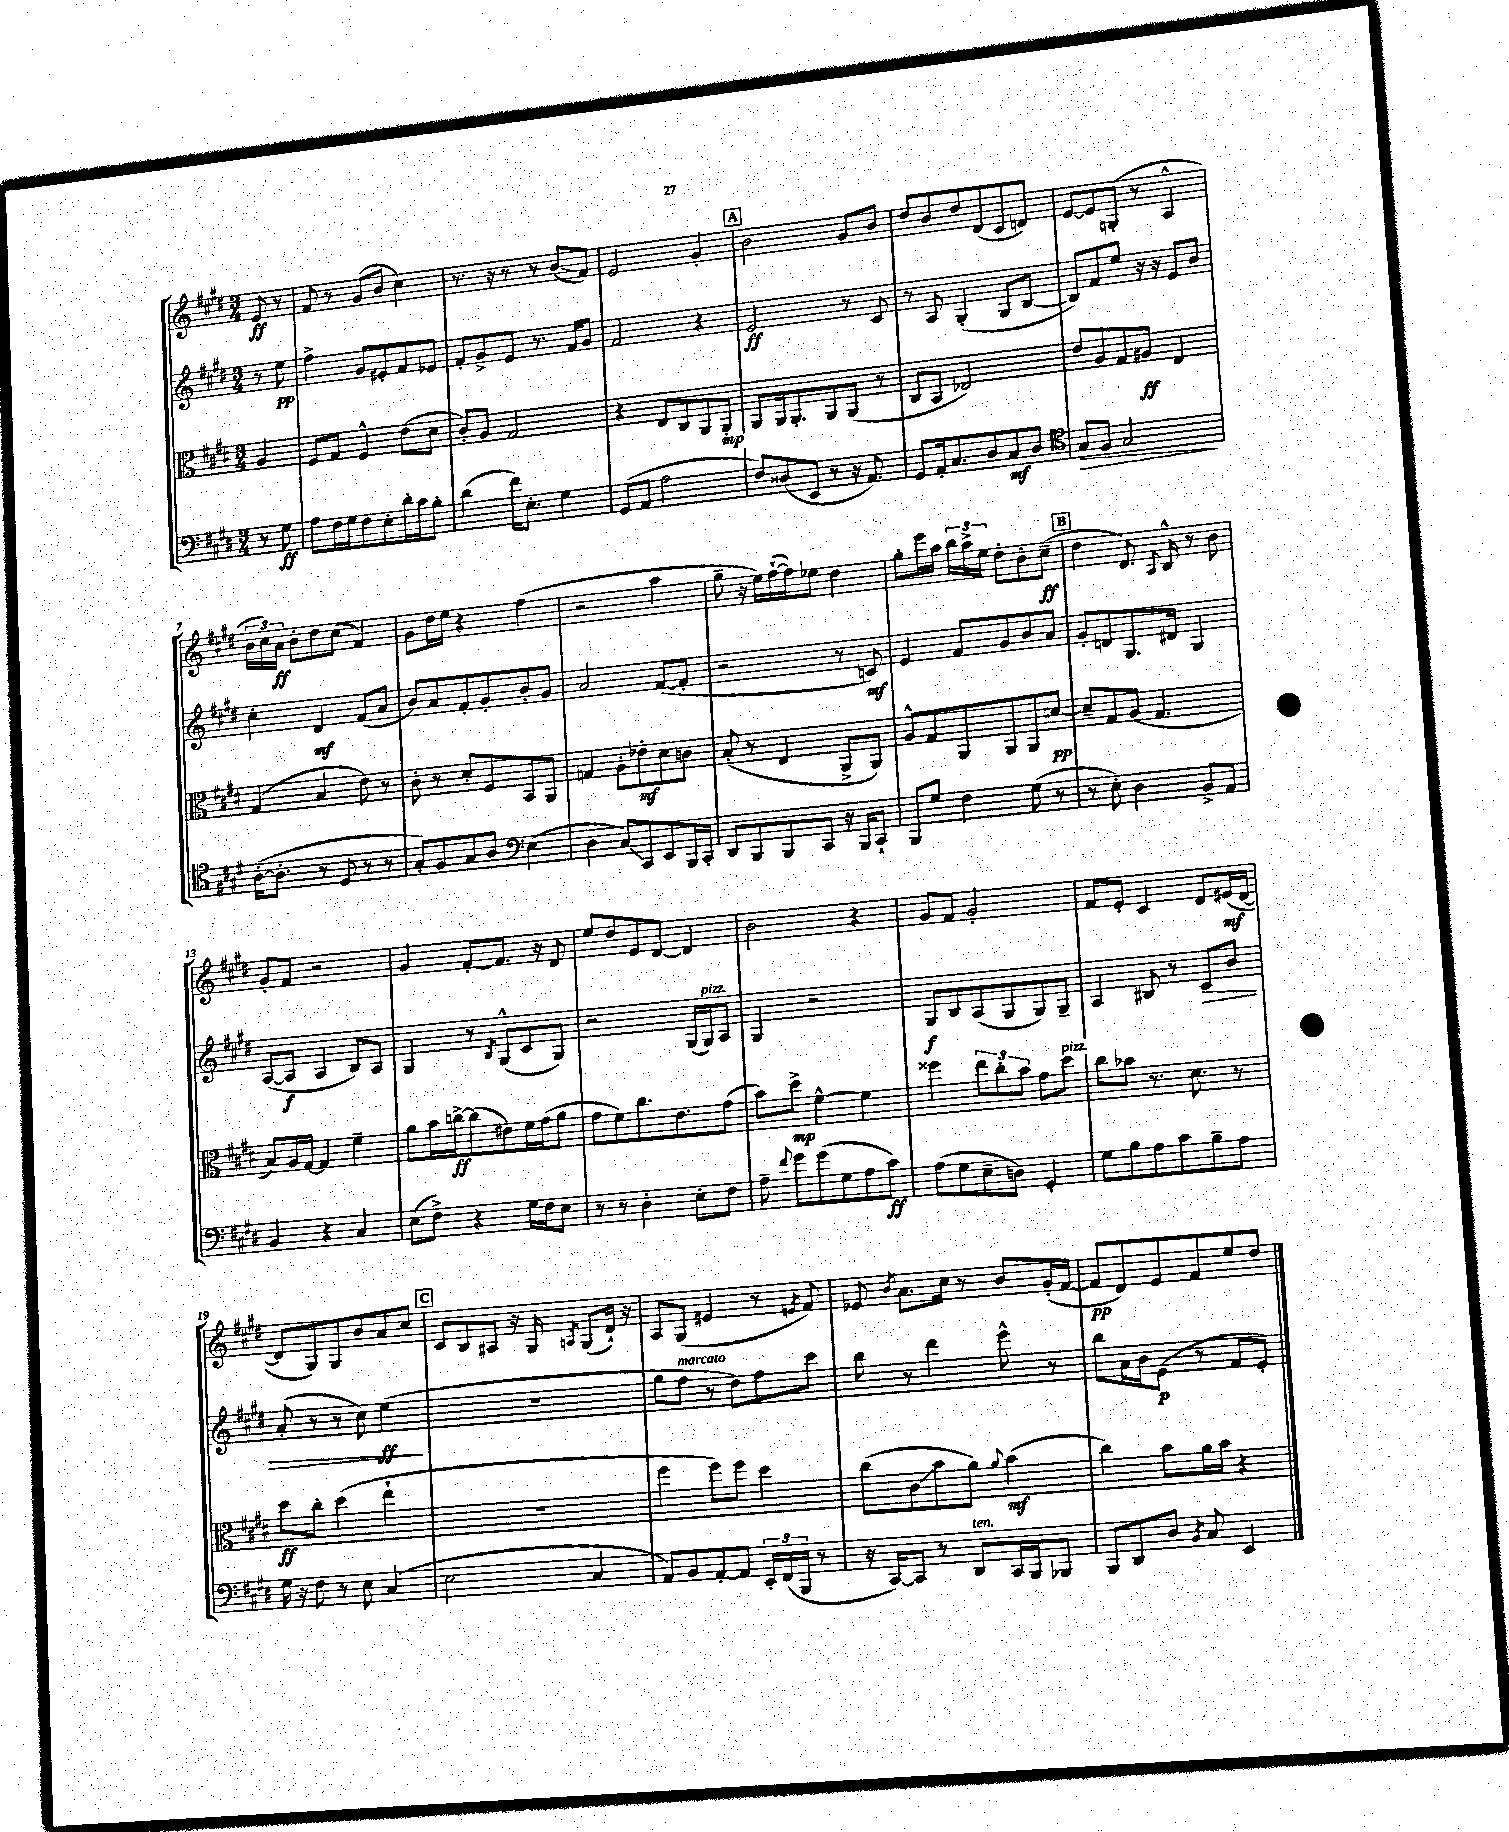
<<
\new StaffGroup <<
\new Staff = "s0" {
    \clef treble \key e \major \numericTimeSignature \time 3/4 \partial 4
    \autoBeamOff e'8\ff r8 |
    fis'8 r8 gis'8[( b'8] cis''4) |
    r8. r16 r8 r8 b'8[\glissando( fis'8]) |
    e'2 gis'4-. |
    \mark \markup { \box "A" } b'2 gis'8[ b'8] |
    dis''8[ b'8 dis''8 dis'8( cis'8 d'8]) |
    e'8[~ e'8 g8]-.( r8 a4-^ |
    \tuplet 3/2 { b'16[ cis''16) a'16]\ff } b'8[-. dis''8 cis''8]( fis'4) |
    gis'8[ dis''16 e''16] r4 fis''4( |
    r2 a''4 |
    gis''8-- r16 e''16[) fis''16~-!( fis''16) ees''8] dis''4 |
    gis''8[-. e'''16 a''16] \tuplet 3/2 { b''16[ a''16-> e''16] } dis''8[-. b'8-. cis''8]--\ff( |
    \mark \markup { \box "B" } dis''4 dis'8.) \appoggiatura { a8 } b16-^ r8 b'8 |
    gis'8[-. fis'8] r2 |
    gis'4 fis'8[~-. fis'8.] r16 dis'8 |
    e''8[ dis''8 e'8 dis'8]~ dis'4 |
    b'2 r4 |
    gis'8[ fis'8] gis'2-. |
    fis'8[ e'8]-. cis'4 dis'8[ eis'16\mf( dis'16]~ |
    dis'8[ gis8) gis8 b'8 a'8 cis''8] |
    \mark \markup { \box "C" } cis'8[ b8 ais8] r16 gis16 \acciaccatura { a8 } gis8[( dis'16]-!) r16 |
    a8[ gis8]( eis'4 r8 \acciaccatura { e'8 } fis'8) |
    ees'8 \acciaccatura { b'8 } a'8.[ cis''16] r8 b'8[ gis'16-.( fis'16]~ |
    fis'8[\pp dis'8) e'8 fis'8 e''8 dis''8] \bar "|." |
}
\new Staff = "s1" {
    \clef treble \key e \major \numericTimeSignature \time 3/4 \partial 4
    \autoBeamOff r8 e''8\pp |
    fis''4-> gis'8[ eis'8-. fis'8 ees'8] |
    fis'8[-. gis'8-> e'8] r8. fis'16[ gis'8] |
    fis'2 r4 |
    \mark \markup { \box "A" } e'2\ff r8 cis'8 |
    r8 a8 gis4-.( gis8[ b8]~ |
    b8[) fis'8 e''8] r16 r16 e'8[ b'8] |
    cis''4-. dis'4\mf fis'8[( a'8] |
    b'8[) a'8 fis'8-. gis'8-. b'8-. gis'8] |
    a'2 fis'8[~( fis'8]-. |
    r2 r8 c'8\mf) |
    e'4 fis'8[ gis'8 b'8 a'8] |
    \mark \markup { \box "B" } gis'8[-. d'8 gis8. dis'16] gis4 |
    a8[~( a8]\f a4 b8[) a8] |
    gis4 r8 \acciaccatura { b8 } gis8[-^( cis'8 gis8]) |
    r2 gis16[( gis16^\markup { \italic "pizz." }) a8] |
    gis4 r2 |
    gis8[\f b8 a8( gis8 gis8) gis8]-- |
    a4 bis8 r8 cis'8[\> b'8] |
    a'8-.( r8 r8 cis''8) e''4\ff\!( |
    \mark \markup { \box "C" } R2. |
    gis''8[ fis''8]^\markup { \italic "marcato" } r8 dis''8[) fis''8 cis'''8] |
    b''8 r8 dis'''4 e'''8-^ r8 |
    b''8[ a'16 b'16 e'8]\p( r8 fis'8[ e'8]-.) \bar "|." |
}
\new Staff = "s2" {
    \clef alto \key e \major \numericTimeSignature \time 3/4 \partial 4
    \autoBeamOff a4 |
    fis8[ gis8] fis4-^ e'8[( dis'8] |
    cis'8[-.) a8] gis2 |
    r4 e8[ cis8 a,8 a,8]-.\mp |
    \mark \markup { \box "A" } a,8[ a,16 a,8.-. a,8 a,8]( r8 |
    cis8[ b,8] ees2) |
    e'8[ a8 gis8 ais8]\ff e4 |
    gis4( b4 e'8) r8 |
    cis'8-. r8 dis'8[-. fis8 b,8 a,8] |
    g4 a8[-. ees'8-.\mf dis'8 c'8] |
    b8-.( r8 e4 a,8[-> a,8]) |
    a8[-^ gis8 a,8 a,8 a,8 d'8]~\pp |
    \mark \markup { \box "B" } d'8[-- gis8 a8]( gis4. |
    b8[) a16 gis16]~ gis4 fis'4-- |
    a'8[ b'16 c''16~->\ff c''8( eis'8) fis'16 gis'16( a'8] |
    gis'8[ fis'8) cis''8. e'8. gis'8]( |
    b'8[) dis''8]->\mp fis'4~-^ fis'4 |
    fisis''4 \tuplet 3/2 { e''8[ cis''8-. b'8] } gis'8[ dis''8]^\markup { \italic "pizz." } |
    cis''8[ bes'8] r8. dis'8. r8 |
    dis''8[\ff cis''8]-. dis''4( e''4-! |
    \mark \markup { \box "C" } R2. |
    fis''4 fis''8[) fis''8] dis''4 |
    cis''8[( cis'8\glissando b'8 a'8]) \appoggiatura { a'8 } b'4\mf( |
    cis''4) b'8[ a'16 b'16] r4 \bar "|." |
}
\new Staff = "s3" {
    \clef bass \key e \major \numericTimeSignature \time 3/4 \partial 4
    \autoBeamOff r8 gis8\ff |
    a8[ fis16 gis16 fis8 e8-. dis'16-. cis'16 b8]-. |
    dis'4( fis'16[) e8.]-. gis4 |
    gis,8[( a,8] a2 |
    \mark \markup { \box "A" } fis8[) disis8( e,8] r8 r16 a,8.) |
    gis,8[ a,16-. cis8. dis8 cis8\mf dis8] |
    \clef tenor gis8[\> fis8] gis2\! |
    a16[~-.( a8.]-. r8 dis8 r8 r8 |
    gis8[-.) fis8 gis8 a8] \clef bass e4( |
    dis4 cis8[\glissando) cis,8 e,8 b,,16 cis,16]-. |
    dis,8[ b,,8 b,,8 cis,8] r16 b,,16[ cis,8]-! |
    b,,8[ gis8] fis4 gis8( r8 |
    \mark \markup { \box "B" } r8 e8-.) dis4 b,8[-> a,8] |
    b,4 r4 cis4 |
    e8[( fis8]->) r4 gis16[ fis16 e8] |
    r8 r8 dis4-. e8[-. fis8] |
    a8-- \appoggiatura { fis'8 } gis'8[ gis'8( gis8 a8 cis'8]\ff) |
    a8[( gis8 e8-- d8]) gis,4-. |
    gis8[ b8 a8 cis'8 b8-- a8] |
    gis16 r16 fis8 r8 e8 cis4( |
    \mark \markup { \box "C" } e2 cis4 |
    a,8[) b,8 a,8~-. a,8] \tuplet 3/2 { e,16[-. fis,16( b,,16] } r8 |
    r16 cis,16[~) cis,8] r8 dis,8[^\markup { \italic "ten." } cis,16 b,,16 bes,,8] |
    b,,8[ dis,8 dis8] \acciaccatura { b,8 } cis8 e,4 \bar "|." |
}
>>
>>
